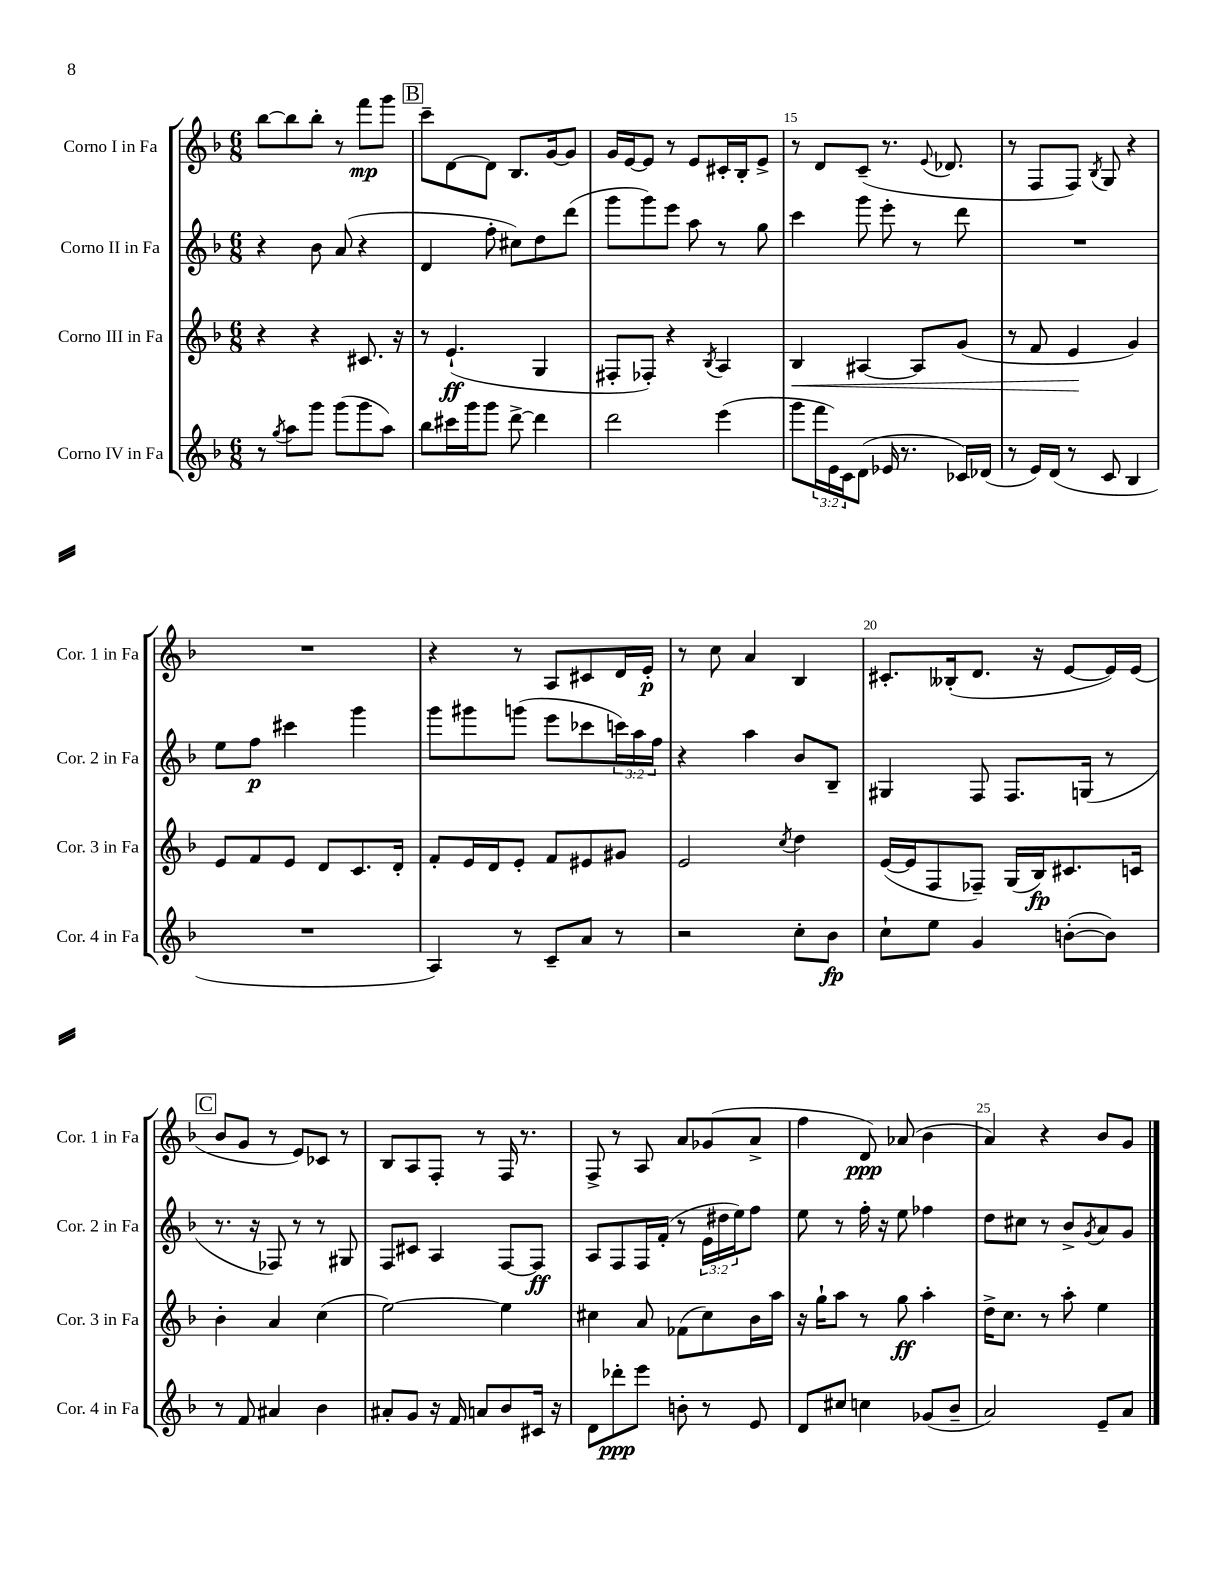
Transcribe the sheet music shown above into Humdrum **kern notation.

**kern	**dynam	**kern	**dynam	**kern	**dynam	**kern	**dynam
*part4	*part4	*part3	*part3	*part2	*part2	*part1	*part1
*staff4	*staff4	*staff3	*staff3	*staff2	*staff2	*staff1	*staff1
*I"Corno IV in Fa	*	*I"Corno III in Fa	*	*I"Corno II in Fa	*	*I"Corno I in Fa	*
*I'Cor. 4 in Fa	*	*I'Cor. 3 in Fa	*	*I'Cor. 2 in Fa	*	*I'Cor. 1 in Fa	*
*clefG2	*	*clefG2	*	*clefG2	*	*clefG2	*
*k[b-]	*	*k[b-]	*	*k[b-]	*	*k[b-]	*
*M6/8	*	*M6/8	*	*M6/8	*	*M6/8	*
=12	=12	=12	=12	=12	=12	=12	=12
8r	.	4r	.	4r	.	[8bb-\L	.
8qgg/	.	.	.	.	.	.	.
8aa\L	.	.	.	.	.	8bb-\]	.
8ggg\J	.	4r	.	8b-\	.	8bb-'\J	.
(8ggg\L	.	.	.	(8a/	.	8r	.
8ggg\	.	8.c#X/	.	4r	.	8fff\L	mp
8aa\J)	.	.	.	.	.	8ggg\J	.
.	.	16r	.	.	.	.	.
!!LO:REH:place=s1:t=B
=13	=13	=13	=13	=13	=13	=13	=13
8bb-\L	.	8r	.	4d/	.	8ccc~\L	.
16ccc#X\L	.	(4.e`/	ff	.	.	[8d\	.
16ggg\J	.	.	.	.	.	.	.
8ggg\J	.	.	.	8ff'\	.	8d\J]	.
[8ddd^\	.	.	.	8cc#X\L)	.	8.B-/L	.
4ddd\]	.	4G/	.	8dd\	.	.	.
.	.	.	.	.	.	[16g/k	.
.	.	.	.	(8ddd\J	.	8g/J]	.
=14	=14	=14	=14	=14	=14	=14	=14
2ddd\	.	8F#X'/L	.	8ggg\L	.	16g/LL	.
.	.	.	.	.	.	[16e/J	.
.	.	8F-X'/J)	.	8ggg\)	.	8e/J]	.
.	.	4r	.	8eee\J	.	8r	.
.	.	.	.	8aa\	.	8e/L	.
.	.	8qB-/	.	.	.	.	.
(4eee\	.	4A/	.	8r	.	16c#X'/L	.
.	.	.	.	.	.	16B-'/J	.
.	.	.	.	8gg\	.	8e^/J	.
=15	=15	=15	=15	=15	=15	=15	=15
!	!	!	!LO:HP:b	!	!	!	!
8ggg\L	.	4B-/	<	4ccc\	.	8r	.
24fff\L	.	.	.	.	.	8d/L	.
24e\)	.	.	.	.	.	.	.
24c\J	.	.	.	.	.	.	.
(8d\J	.	[4A#X/	.	8ggg\	.	(8c~/J	.
16e-X/	.	.	.	8eee'\	.	8.r	.
8.r	.	.	.	.	.	.	.
.	.	8A#/L]	.	8r	.	.	.
.	.	.	.	.	.	8qqe/	.
.	.	.	.	.	.	8.d-X/	.
16c-X/LL)	.	(8g/J	.	8ddd\	.	.	.
(16d-X/JJ	.	.	.	.	.	.	.
=16	=16	=16	=16	=16	=16	=16	=16
8r	.	8r	.	2.r	.	8r	.
16e/LL)	.	8f/	.	.	.	8F/L	.
(16d/JJ	.	.	.	.	.	.	.
8r	.	4e/	.	.	.	8F/J)	.
.	.	.	.	.	.	8qB-/	.
8c/	.	.	.	.	.	8G/	.
4B-/	.	4g/)	[	.	.	4r	.
!!LO:LB:g=z
=17	=17	=17	=17	=17	=17	=17	=17
2.r	.	8e/L	.	8ee\L	.	2.r	.
.	.	8f/	.	8ff\J	p	.	.
.	.	8e/J	.	4ccc#X\	.	.	.
.	.	8d/L	.	.	.	.	.
.	.	8.c/	.	4ggg\	.	.	.
.	.	16d'/Jk	.	.	.	.	.
=18	=18	=18	=18	=18	=18	=18	=18
4A/)	.	8f'/L	.	8ggg\L	.	4r	.
.	.	16e/L	.	8ggg#X\	.	.	.
.	.	16d/J	.	.	.	.	.
8r	.	8e'/J	.	(8gggn\J	.	8r	.
8c~/L	.	8f/L	.	8eee\L	.	8A/L	.
8a/J	.	8e#X/	.	8ccc-X\	.	8c#X/	.
8r	.	8g#X/J	.	24cccn\L)	.	16d/L	.
.	.	.	.	24aa\	.	.	.
.	.	.	.	.	.	16e'/JJ	p
.	.	.	.	24ff\JJ	.	.	.
=19	=19	=19	=19	=19	=19	=19	=19
2r	.	2e/	.	4r	.	8r	.
.	.	.	.	.	.	8cc\	.
.	.	.	.	4aa\	.	4a/	.
.	.	8qcc/	.	.	.	.	.
8cc'\L	.	4dd\	.	8b-/L	.	4B-/	.
8b-\J	fp	.	.	8B-~/J	.	.	.
=20	=20	=20	=20	=20	=20	=20	=20
8cc`\L	.	([16e/LL	.	4G#X/	.	8.c#X'/L	.
.	.	16e/J]	.	.	.	.	.
8ee\J	.	8F/	.	.	.	.	.
.	.	.	.	.	.	(16B--X'/k	.
4g/	.	8F-X~/J)	.	8F/	.	8.d/J	.
.	.	(16G/LL	.	8.F/L	.	.	.
.	.	16B-/J)	fp	.	.	16r	.
([8bn'\L	.	8.c#X/	.	.	.	[8e/L	.
.	.	.	.	(16Gn/Jk	.	.	.
8b\J])	.	.	.	8r	.	16e/L])	.
.	.	16cn/Jk	.	.	.	(16e/JJ	.
!!LO:LB:g=z
!!LO:REH:place=s1:t=C
=21	=21	=21	=21	=21	=21	=21	=21
8r	.	4b-'\	.	8.r	.	8b-/L	.
8f/	.	.	.	.	.	8g/J	.
.	.	.	.	16r	.	.	.
4a#X/	.	4a/	.	8F-X/)	.	8r	.
.	.	.	.	8r	.	8e/L)	.
4b-\	.	(4cc\	.	8r	.	8c-X/J	.
.	.	.	.	8G#X/	.	8r	.
=22	=22	=22	=22	=22	=22	=22	=22
8a#X'/L	.	[2ee\)	.	8F/L	.	8B-/L	.
8g/J	.	.	.	8c#X/J	.	8A/	.
16r	.	.	.	4A/	.	8F'/J	.
16f/	.	.	.	.	.	.	.
8an/L	.	.	.	.	.	8r	.
8b-/	.	4ee\]	.	[8F/L	.	16F/	.
.	.	.	.	.	.	8.r	.
16c#X/Jk	.	.	.	8F/J]	ff	.	.
16r	.	.	.	.	.	.	.
=23	=23	=23	=23	=23	=23	=23	=23
8d\L	.	4cc#X\	.	8A/L	.	8F^/	.
8ddd-X'\	ppp	.	.	8F/	.	8r	.
8eee\J	.	8a/	.	16F/L	.	8A/	.
.	.	.	.	(16f'/JJ	.	.	.
8bn'\	.	(8f-X\L	.	8r	.	8a/L	.
8r	.	8cc#\)	.	24e\LL	.	(8g-X/	.
.	.	.	.	24dd#X\	.	.	.
.	.	.	.	24ee\J)	.	.	.
8e/	.	16b-\L	.	8ff\J	.	8a^/J	.
.	.	16aa\JJ	.	.	.	.	.
=24	=24	=24	=24	=24	=24	=24	=24
8d/L	.	16r	.	8ee\	.	4ff\	.
.	.	16gg`\KL	.	.	.	.	.
8cc#X/J	.	8aa\J	.	8r	.	.	.
4ccn\	.	8r	.	16ff'\	.	8d/)	ppp
.	.	.	.	16r	.	.	.
.	.	8gg\	ff	8ee\	.	(8a-X/	.
(8g-X/L	.	4aa'\	.	4ff-X\	.	4b-\	.
8b-~/J	.	.	.	.	.	.	.
=25	=25	=25	=25	=25	=25	=25	=25
2a/)	.	16dd^\KL	.	8dd\L	.	4a/)	.
.	.	8.cc\J	.	.	.	.	.
.	.	.	.	8cc#X\J	.	.	.
.	.	8r	.	8r	.	4r	.
.	.	8aa'\	.	8b-^/L	.	.	.
.	.	.	.	8qg/	.	.	.
8e~/L	.	4ee\	.	8a/	.	8b-/L	.
8a/J	.	.	.	8g/J	.	8g/J	.
==	==	==	==	==	==	==	==
*-	*-	*-	*-	*-	*-	*-	*-
